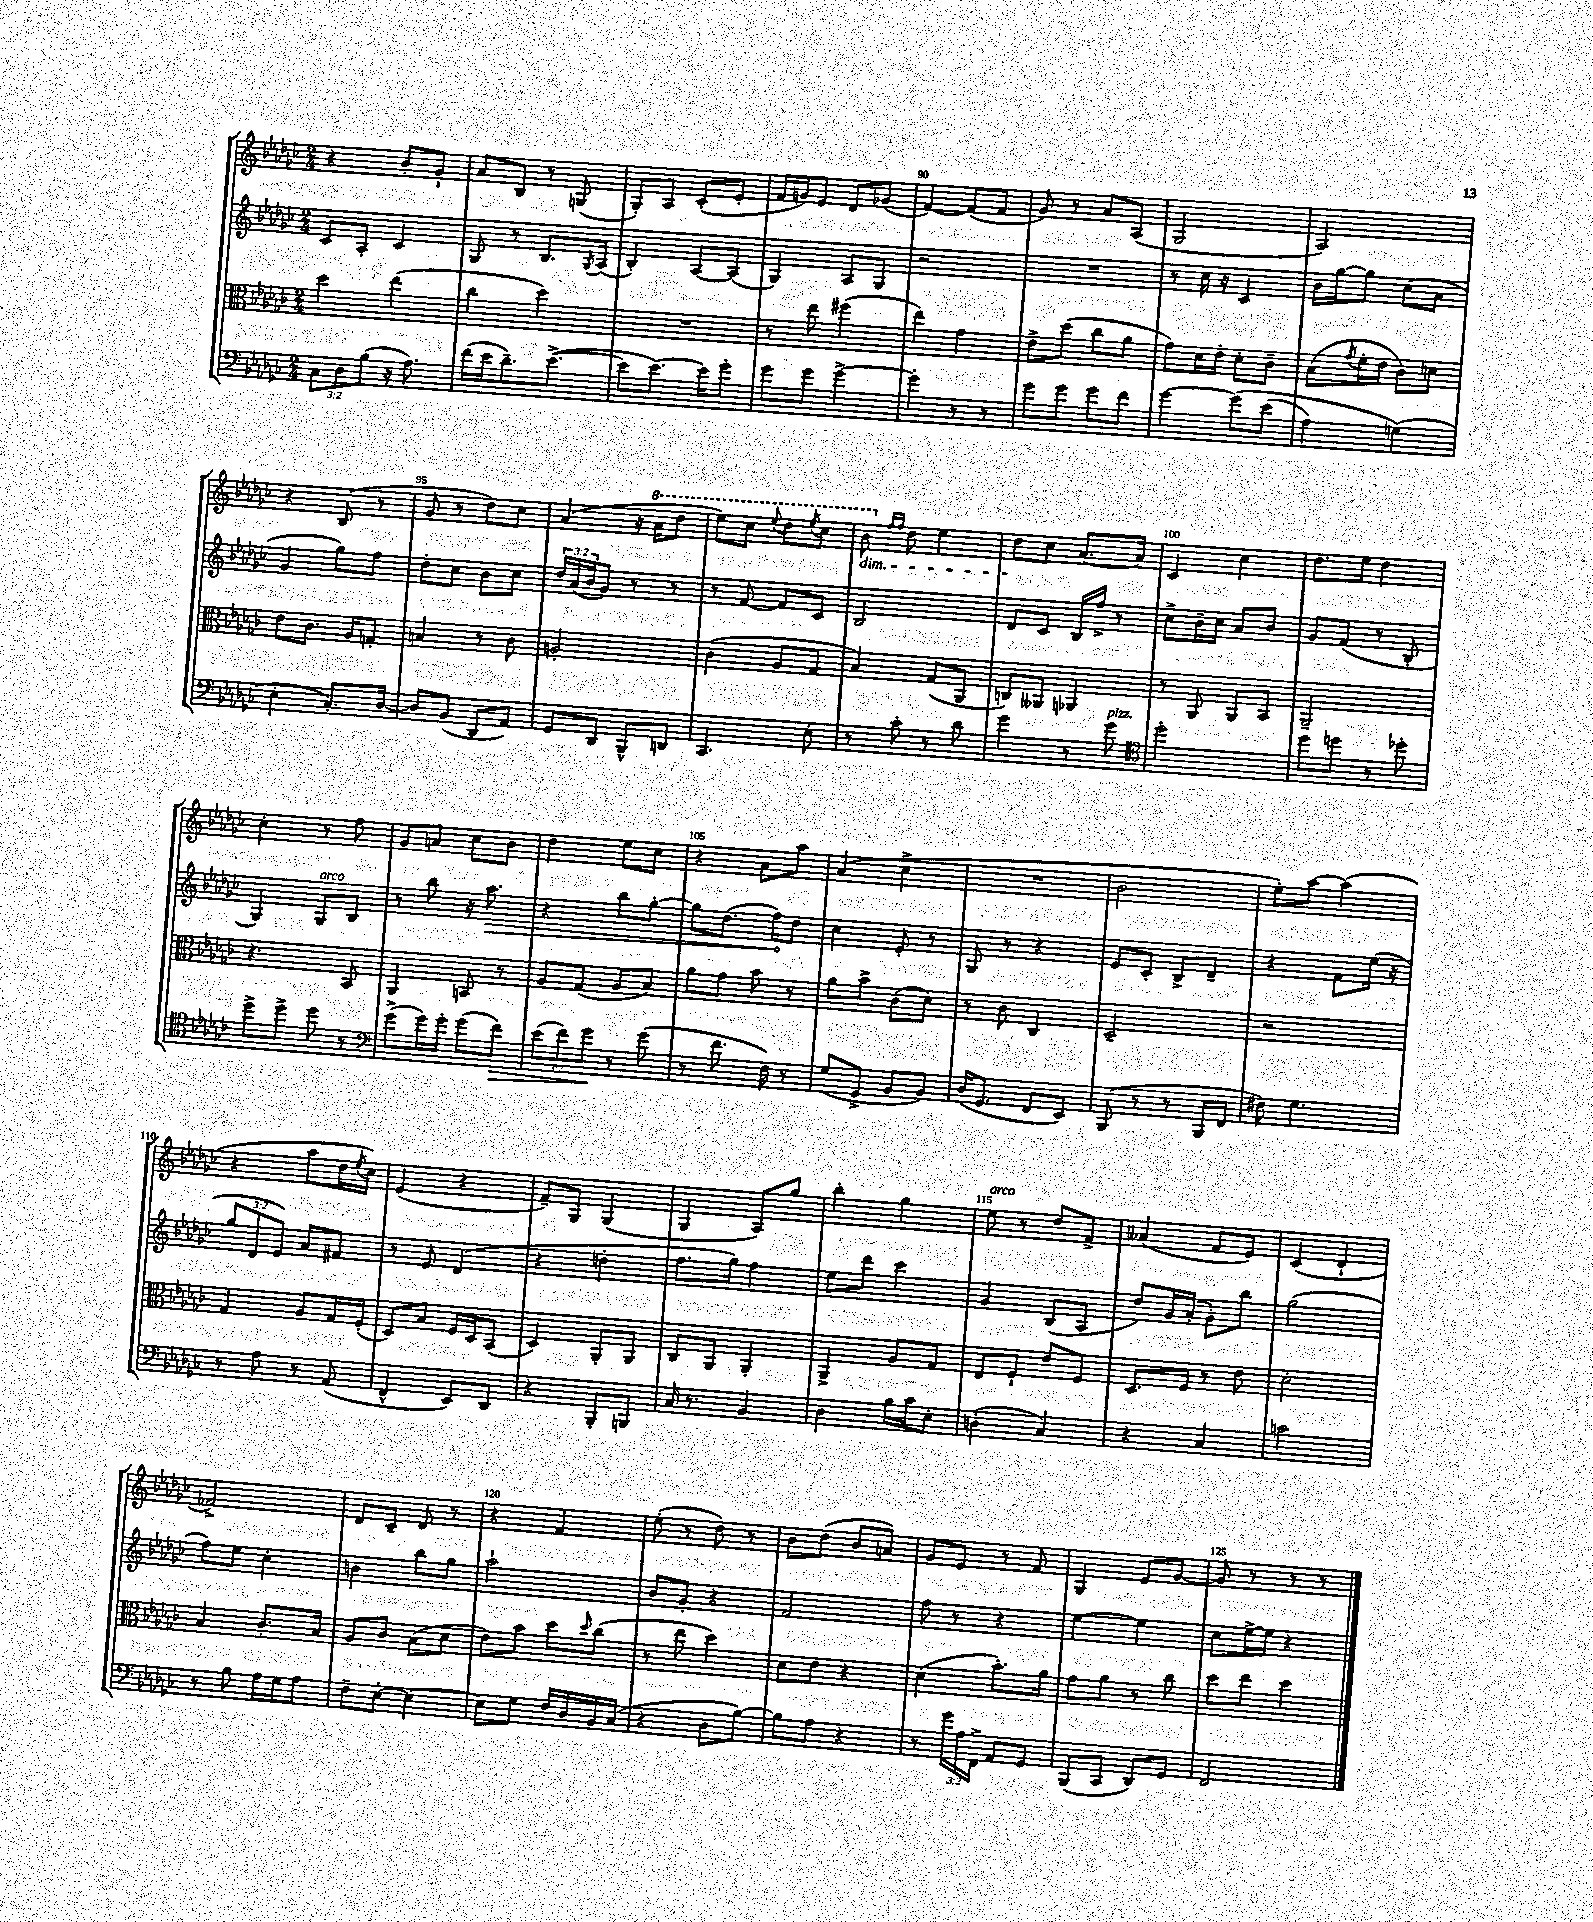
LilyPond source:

<<
\new StaffGroup <<
\new Staff = "s0" {
    \clef treble \key ges \major \numericTimeSignature \time 2/4
    r4 bes'8-. ges'8-! |
    aes'8 bes8 r8 g8( |
    ges8-.) aes8 ces'8-.( ees'8-. |
    f'16 g'16) ees'8 des'8 ges'8( |
    f'4~) f'8( f'8 |
    ges'8) r8 aes'8 aes8( |
    ges2 |
    aes2) |
    r4 bes8( r8 |
    ges'8 r8 des''8) ces''8 |
    aes'4( r16 \ottava #1 aes''16 des'''8 |
    ees'''8) ces'''8 \appoggiatura { ees'''8 } des'''8 \acciaccatura { ees'''8 } ces'''8 |
    bes''8\dim \ottava #0 \grace { f''16 f''16 } des''8 ees''4 |
    des''8\! ces''8 aes'8.~ aes'16 |
    ces'4 ces''4 |
    des''8. ees''16 des''4 |
    ces''4-. r8 f''8 |
    ges'8 a'8 ces''8 bes'8 |
    des''4 ees''8 ces''8 |
    r4 aes'8 aes''8 |
    aes'4( ces''4-> |
    R2 |
    bes'2 |
    ees''8-.) aes''8~ aes''4( |
    r4 aes''8 des''16 \acciaccatura { ees''8 } ces''16) |
    ees'4( r4 |
    f'8--) ges8 ges4( |
    ges4 aes8) ges''8 |
    bes''4-. ges''4 |
    ees''8^\markup { \italic "arco" } r8 des''8 f'8-> |
    aeses'4( f'8 ees'8) |
    ces'4( des'4-! |
    fes'2->) |
    des'8 ces'8-- des'8 r8 |
    r4 f'4 |
    ees''8-.( r8 des''8) r8 |
    bes'8 des''8( bes'8 a'8) |
    ges'8 ees'8 r8 f'8 |
    ges4 ees'8 ges'8~ |
    ges'8 r8 r8 r8 \bar "|." |
}
\new Staff = "s1" {
    \clef treble \key ges \major \numericTimeSignature \time 2/4 \override Staff.TupletNumber.text = #tuplet-number::calc-fraction-text
    ces'8 aes8-. ces'4 |
    ges8 r8 bes8. \acciaccatura { ges8 } aes16( |
    bes4-.) aes8~ aes8( |
    ges4) aes8 ges8 |
    r2 |
    R2 |
    r8 ces''16 r16 ces'4 |
    bes'16 ges''16~ ges''8 ces''8( aes'8 |
    ges'4 ges''8) f''8 |
    des''8-. ces''8 bes'8 ces''8 |
    \tuplet 3/2 { des''16 aes'16( bes'16 } ges'8) r8 r8 |
    r8 f'8~ f'8 ces'8 |
    bes2 |
    des'8 ces'8 bes16 f''16-> r8 |
    ces''8-> bes'16-- ces''16 aes'8 bes'8 |
    ges'8 f'8( r8 bes8-. |
    ges4) ges8^\markup { \italic "arco" } bes8 |
    r8 bes''8 r16 \once \override Hairpin.circled-tip = ##t aes''8.\> |
    r4 bes''8 ges''8~-. |
    ges''8 des''8.( f''16\!) des''8 |
    ces''4 ees'8-. r8 |
    ges8 r8 r4 |
    ees'8 ces'8-. bes8-> des'8-- |
    r4 f'8 ees''16( r16 |
    \tuplet 3/2 { ges''8 des'8 ees'8) } aes'8 fis'8 |
    r8 ees'8 des'4( |
    r4 d''4-. |
    f''8. ges''16) f''4 |
    ees''8 des'''8 ces'''4 |
    ges'4 bes8( aes8 |
    des''8) ges'16 aes'16-.( ges'8-.) bes''8 |
    ges''2( |
    f''8) ees''8 ces''4-. |
    b'4 bes''8 ges''8 |
    aes''2-! |
    bes'8 ges'8-. r4 |
    f'2 |
    f''8 r8 r4 |
    ees''4~ ees''4 |
    ces''8 ees''16~-> ees''16 r4 \bar "|." |
}
\new Staff = "s2" {
    \clef alto \key ges \major \numericTimeSignature \time 2/4
    des''4 ees''4( |
    ces''4 des''4) |
    R2 |
    r8 ees''8 fis''4( |
    ees''4) ges'4 |
    ees'8-> des''8( ces''8 aes'8 |
    ges'8) des'16 ees'16-. des'8-. ces'8-- |
    bes8( \acciaccatura { ges'8 } f'16-. ees'16 ces'8) d'8 |
    ees'8 ces'8. aes16 g8-. |
    b4 r8 ces'8 |
    a2-. |
    ces'4( aes8 ges8 |
    bes4) ges8( aes,8 |
    c8) aeses,8 aes,4 |
    r8 aes,8 aes,8 bes,8 |
    aes,2-- |
    r4. bes,8 |
    aes,4 b,8 r8 |
    aes8 ges8( aes8 bes8) |
    aes'8 ges'8 bes'8 r8 |
    aes'8 bes'8-> ces'8( des'8) |
    r8 ces'8 ces4 |
    des2-- |
    r2 |
    ges4 aes8 ges16 f16-.( |
    des8) bes8 f16 des16 bes,8( |
    des4) aes,8-. aes,8 |
    ces8 aes,8 aes,4-. |
    aes,4-> aes8 ges8 |
    ees8 f8-! ees'8 f8 |
    des8. f16 r8 ees'8 |
    des'2-. |
    bes4 ces'8.-. bes16 |
    aes8 ces'8 bes8( des'8 |
    ees'8) bes'8 des''8 \grace { des''16 } ces''8( |
    r8 ees''8 des''4) |
    des'8 ees'8 r4 |
    des'4( bes'8.-.) aes'16 |
    ges'8 aes'8 r8 ces''8 |
    des''8 ees''8 des''4 \bar "|." |
}
\new Staff = "s3" {
    \clef bass \key ges \major \numericTimeSignature \time 2/4 \override Staff.TupletNumber.text = #tuplet-number::calc-fraction-text
    \tuplet 3/2 { ces8 des8 bes8( } r16 aes8.) |
    f'16( ees'16 des'8.--) ees'8.~->( |
    ees'8 ees'8.~) ees'16 ges'8-. |
    ges'8 ges'8 ges'4~-> |
    ges'4-. r8 r8 |
    ges'8 ges'8 ges'8 f'8 |
    ges'4~ ges'8\( ees'8( |
    aes4) g4(\) |
    ees4-. ces8.-.) des16~ |
    des8 bes,8( des,8 aes,8) |
    ges,8 des,8 bes,,8-^ d,8 |
    ces,4. ees8-. |
    r8 ces'8-. r8 des'8 |
    ges'4 r8 ges'8^\markup { \italic "pizz." } |
    \clef tenor des''2-. |
    des''8 d''8 r8 des''8-. |
    des''8-> des''8-> des''8 r8 |
    \clef bass ges'8->( ges'16) ges'16-. ges'8( f'8\>) |
    \tuplet 3/2 { ees'8( f'8) ges'8\! } r8 ges'8( |
    r8 f'8. f16) r8 |
    ges8( ges,8-> bes,8 bes,8) |
    des16( ges,8. f,8 ees,8) |
    bes,,8( r8 r8 bes,,16 f,16 |
    fis8) ges4. |
    r8 aes8 r8 aes,8( |
    f,4-^ ees,8) des,8 |
    r4 bes,,8-. b,,8 |
    ces16 r8. bes,4 |
    des4 bes16 ces'16 ees8-. |
    d4-.( ces4) |
    r4 ces4 |
    c'2 |
    r8 bes8 aes16 ges16 aes8 |
    f8-- ees8~-. ees4~ |
    ees8 ges8 f16 des16 bes,16 ces16( |
    r4 des8 bes8~) |
    bes8 aes8 r4 |
    r8 \tuplet 3/2 { ges'16 aes16 f,16-> } aes,8 ges,8 |
    bes,,8( ces,8 des,8) ges,8 |
    f,2 \bar "|." |
}
>>
>>
\layout { \context { \Score currentBarNumber = #86 \override BarNumber.break-visibility = ##(#f #t #t) barNumberVisibility = #(every-nth-bar-number-visible 5) } }
